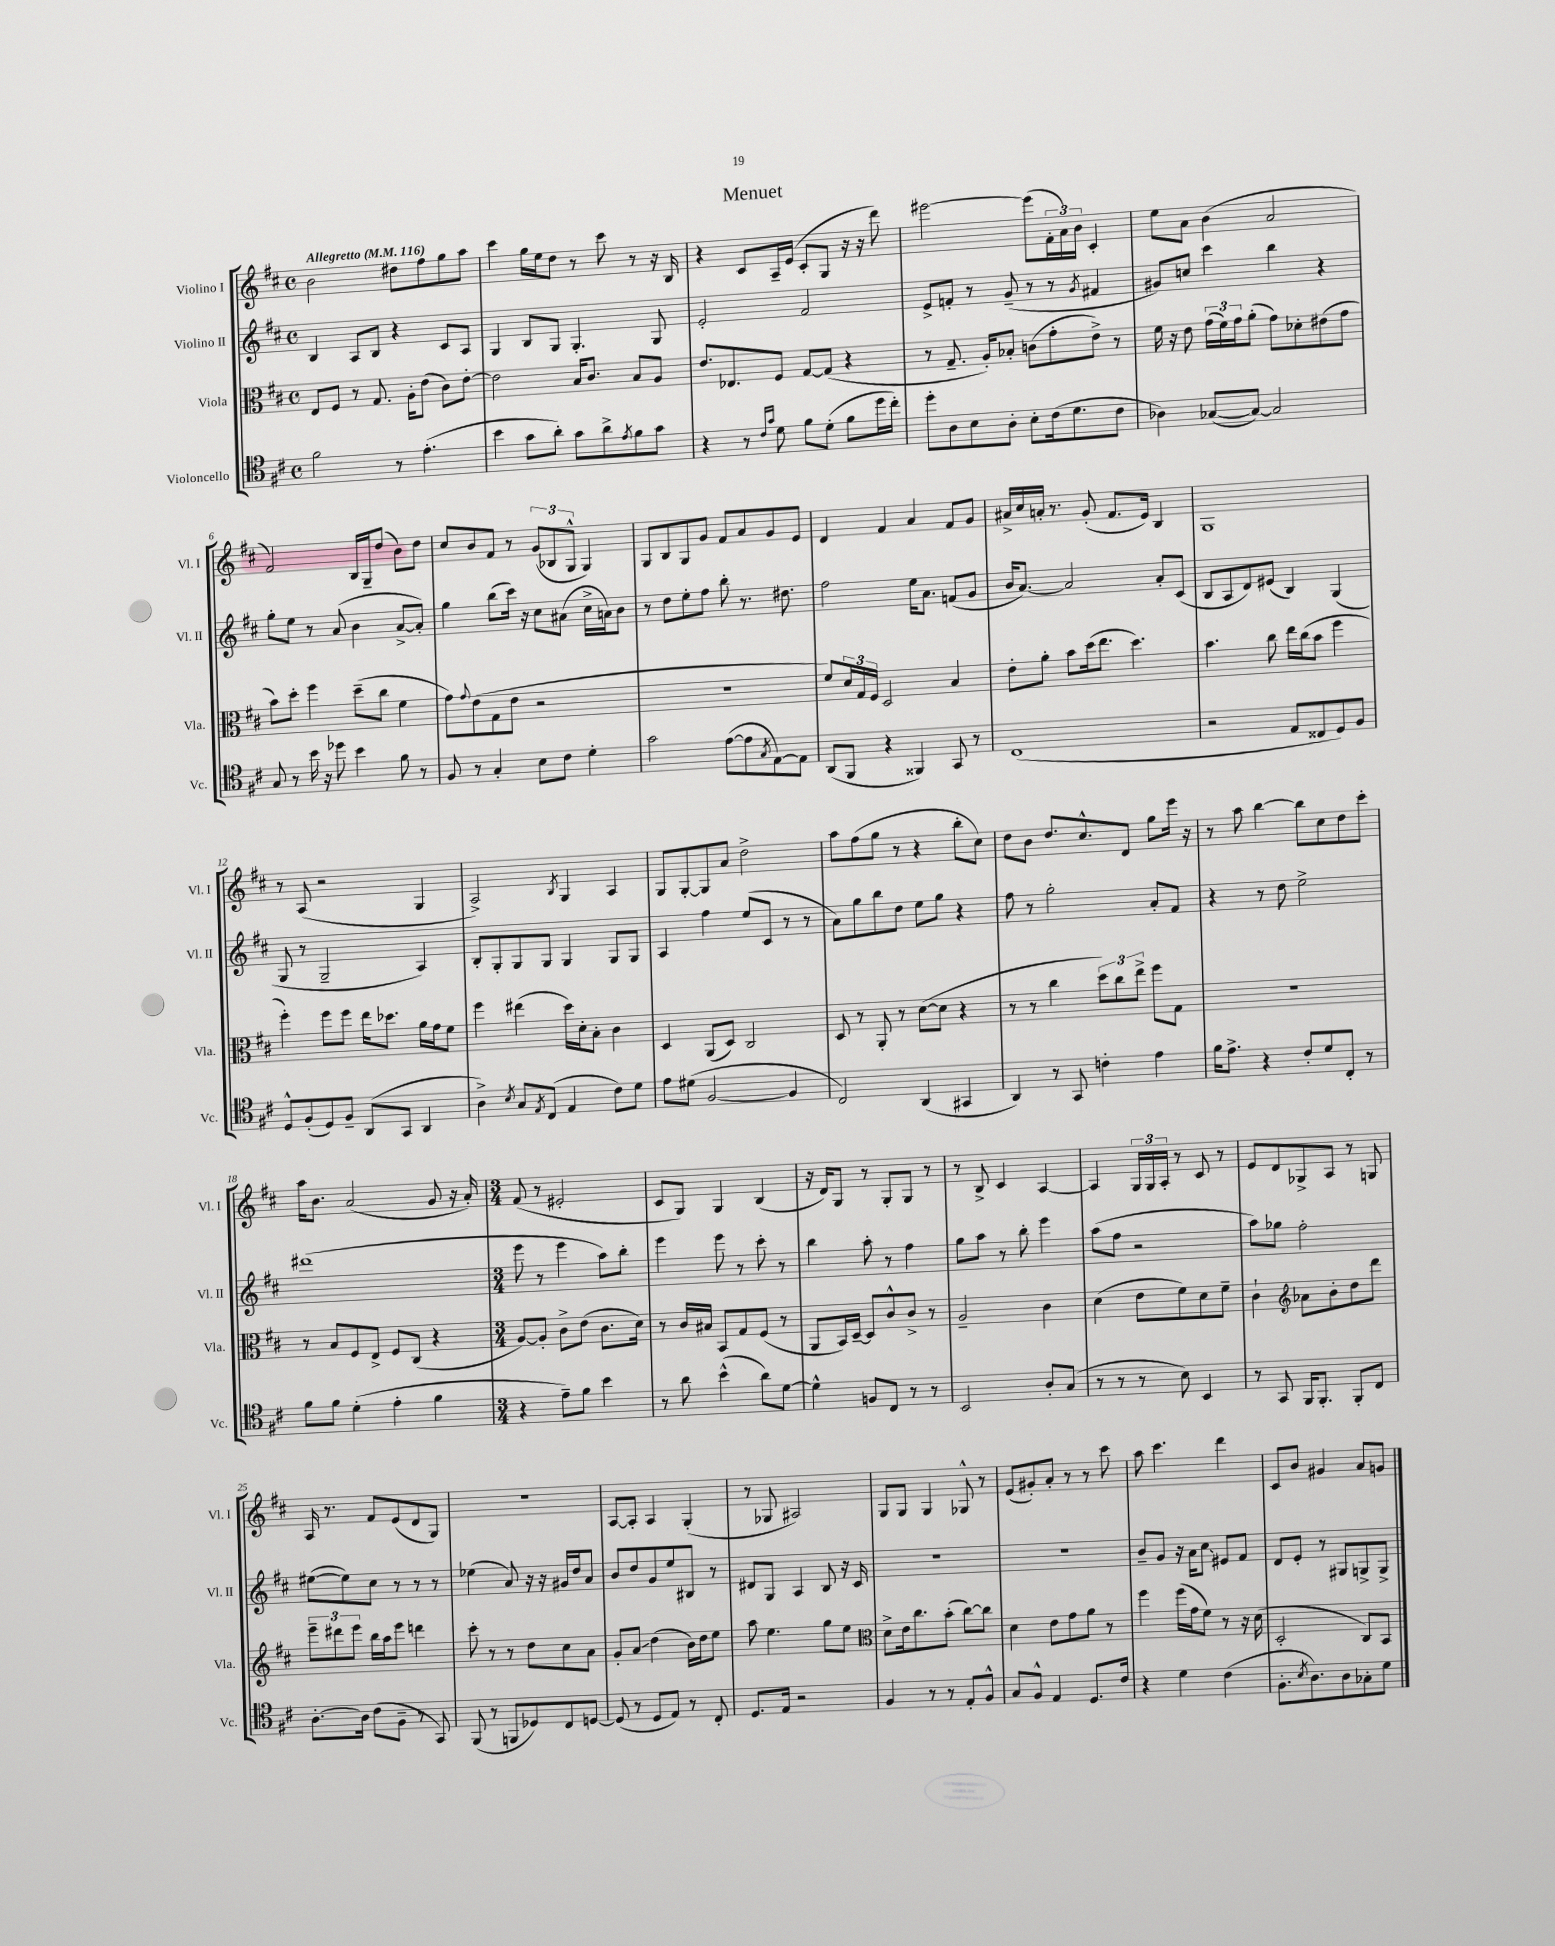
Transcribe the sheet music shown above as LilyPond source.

\header { title = "Menuet" }
<<
\new StaffGroup <<
\new Staff = "s0" \with { instrumentName = "Violino I" shortInstrumentName = "Vl. I" } {
    \clef treble \key d \major \defaultTimeSignature \time 4/4 \tempo "Allegretto" 4 = 116
    b'2 dis''8 fis''8 g''8 a''8 |
    cis'''4 g''16 e''16 d''8 r8 cis'''8 r8 r16 b16 |
    r4 cis'8 a16-- e'16( cis'8-. g8 r16 r16 d'''8) |
    eis'''2~ eis'''8( \tuplet 3/2 { fis'16-. a'16) b'16 } cis'4-. |
    e''8 a'8 b'4( a'2 |
    fis'2) b16 g16-- d''8( b'8) d''8 |
    cis''8 b'8 fis'8 r8 \tuplet 3/2 { g'8( bes8 g8-^ } g4) |
    g8 b8 g8 g'8 fis'8 a'8 g'8 e'8 |
    d'4 fis'4 a'4 fis'8 g'8 |
    ais'16-> cis''16 a'16-. r8. g'8-.( fis'8. e'16) b4 |
    g1 |
    r8 a8( r2 g4 |
    a2->) \acciaccatura { b8 } g4 a4 |
    g8 g8~-. g8 a'8 d''2-> |
    a''8 fis''8( g''8 r8 r4 b''8-. cis''8) |
    d''8 b'8 d''8. cis''8.-^ d'8 g''8 e'''16 r16 |
    r8 a''8 b''4~ b''8 cis''8 d''8 cis'''8-. |
    a''16 b'8. a'2( g'8 r16 a'16-.) |
    \numericTimeSignature \time 3/4 fis'8( r8 eis'2-. |
    cis'8 g8) g4 b4( |
    r16 d'16) g8 r8 g8-. g8 r8 |
    r8 b8-> cis'4 a4~ |
    a4 \tuplet 3/2 { g16 g16 a16-. } r8 cis'8 r8 |
    e'8 d'8 ges8-> a8 r8 g8 |
    a16 r8. fis'8 e'8( d'8 g8) |
    R2. |
    a8~ a8-. a4 g4-.( |
    r8 ges8 ais2) |
    g8 g8 g4 ges8-^ r8 |
    e'8( gis'8-.) a'8-. r8 r8 cis'''8 |
    a''8 cis'''4. d'''4 |
    cis'8 b'8 gis'4 a'8 g'8 \bar "|." |
}
\new Staff = "s1" \with { instrumentName = "Violino II" shortInstrumentName = "Vl. II" } {
    \clef treble \key d \major \defaultTimeSignature \time 4/4
    b4 a8 b8 r4 cis'8 a8 |
    g4 b8 g8 g4.-. g8 |
    e'2-. fis'2 |
    e'8-> f'8-. r8 g'8--( r8 r8 \acciaccatura { g'8 } fis'4 |
    gis'8) c''8 cis'''4 b''4 r4 |
    g''8-. e''8 r8 a'8( b'4 a'8~-> a'8-.) |
    g''4 b''8( cis'''16) r16 cis''8 ais'8( cis''16-> a'16) b'8 |
    r8 d''8 e''8-. fis''8 b''8-. r8. dis''8. |
    fis''2 e''16 a'8. f'8( g'8 |
    b'16 a'8.~) a'2 a'8-. cis'8( |
    b8 a8 d'8) eis'8( b4) g4( |
    g8 r8 g2-- a4) |
    b8-. g8-. g8 g8 g4 g8 g8 |
    a4 fis''4 e''8( cis'8 r8 r8 |
    a'8) g''8 b''8 d''8 e''8 g''8 r4 |
    fis''8 r8 g''2-. a'8-. fis'8 |
    r4 r8 d''8 e''2-> |
    dis'''1( |
    \numericTimeSignature \time 3/4 e'''8 r8 e'''4 a''8) b''8-. |
    e'''4 e'''8 r8 cis'''8-. r8 |
    b''4 a''8-. r8 fis''4 |
    g''8 a''8 r8 b''8-. e'''4 |
    a''8( fis''8 r2 |
    a''8) ges''8 fis''2-. |
    eis''8~( eis''8) cis''8 r8 r8 r8 |
    ees''4( a'8) r16 r16 gis'16 d''16 a'8 |
    b'8 d''8 g'8 e''8 bis8 r8 |
    dis'8 g8 a4 b8 r16 cis'16 |
    R2. |
    R2. |
    b'8-- g'8 r16 a'16 cis''8\glissando eis'8 fis'8 |
    d'8 e'8-. r8 gis8 g8-> g8-> \bar "|." |
}
\new Staff = "s2" \with { instrumentName = "Viola" shortInstrumentName = "Vla." } {
    \clef alto \key d \major \defaultTimeSignature \time 4/4
    e8 fis8 r8 g8. a16-. e'8( cis'8) e'8~-. |
    e'2 b16 cis'8. b8 a8 |
    e'8. ees8. fis8 g8~ g8( r4 |
    r8 g8.-- a16-.) bes8-. c'8( g'8-. e'8->) r8 |
    fis'16 r16 e'8 \tuplet 3/2 { g'16( fis'16) g'16 } a'8-.( g'8) des'8-. eis'8( g'8 |
    b'8) d''8-. fis''4 d''8--( cis''8 fis'4 |
    g'8) \appoggiatura { g'8 } e'8( g8 e'8 r2 |
    R1 |
    fis'8) \tuplet 3/2 { d'16 g16 fis16 } d2 b4 |
    e'8-. a'8-. b'8 d''16( e''8. d''4.) |
    b'4. cis''8 e''16 cis''16( b'8 fis''4 |
    fis''4-.) fis''8 fis''8 e''16 des''8. a'16 g'16 fis'8 |
    fis''4 eis''4( d''16) d'16-. b8-. cis'4 |
    d4 a,8( d8) cis2 |
    d8 r8 a,8-. r8 d'8~( d'8 r4 |
    r8 r8 cis''4 \tuplet 3/2 { d''8) cis''8 e''8-> } fis''8 g8 |
    R1 |
    r8 b8 fis8 e8-> fis8 cis8( r4 |
    \numericTimeSignature \time 3/4 a8~) a8-. cis'8-> e'8( cis'8. d'16) |
    r8 cis'16 bis16 b,8 g8 fis8( r8 |
    a,8 b,16) d16~-- d8 cis'8-^ cis'8-> r8 |
    a2-- cis'4 |
    d'4( e'8 fis'8) d'8 fis'8-- |
    cis'4-! \clef treble aes'8 b'8-. d''8 d'''8 |
    \tuplet 3/2 { e'''8-- dis'''8 e'''8 } b''16 a''16 e'''8 d'''4 |
    cis'''8-. r8 r8 d''8 cis''8 a'8 |
    g'8-. a'8\glissando d''4( b'16) d''16 e''8 |
    a''8 e''4. g''8 e''8 |
    \clef alto d'8-> e'16 cis''8. b'8-.( cis''8~) cis''8 |
    d'4 e'8 g'8 a'8 r8 |
    fis''4 fis''16( g'16 fis'8) r8 r16 d'16( |
    d2-. cis8) b,8 \bar "|." |
}
\new Staff = "s3" \with { instrumentName = "Violoncello" shortInstrumentName = "Vc." } {
    \clef tenor \key d \major \defaultTimeSignature \time 4/4
    fis'2 r8 e'4.-.( |
    b'4 g'8 a'8-.) g'8 a'8-> \acciaccatura { e'8 } fis'8 g'8 |
    r4 r8 \grace { cis'16 g'16 } d'8 fis'8 d'8-.( fis'8 d''16 cis''16-.) |
    d''8-. a8 b8 a8-. b8-. cis'16( d'8. cis'8 |
    aes4) ges8~( ges8~) ges2 |
    g8 r8 b'16 r16 des''8 b'4 fis'8 r8 |
    fis8 r8 g4-. b8 cis'8 d'4-. |
    g'2 e'8~( e'8 \acciaccatura { g8 } e8~) e8 |
    a,8( fis,8 r4 fisis,4) g,8 r8 |
    cis1( |
    r2 e8 cisis8 d8) fis8 |
    d8-^ fis8-.( d8) fis8-- a,8( g,8 a,4 |
    a4->) \acciaccatura { b8 } g8 \acciaccatura { e8 } cis8( e4 cis'8) d'8 |
    e'8 dis'8( fis2~ fis4 |
    cis2) a,4( gis,4 |
    a,4) r8 g,8 c'4-. e'4 |
    fis'16 e'8.-> r4 cis'8-. d'8 cis8-. r8 |
    fis'8 fis'8 d'4-.( e'4-. fis'4 |
    \numericTimeSignature \time 3/4 r4 e'8--) fis'8 b'4 |
    r8 a'8 b'4-^( a'8) d'8~ |
    d'4-^ f8 cis8 r8 r8 |
    b,2 a8-. g8( |
    r8 r8 r8 b8) b,4 |
    r8 g,8 fis,16 fis,8.-. fis,8-. cis8 |
    a8.~-. a16 cis'8( fis8-- r8 g,8) |
    fis,8( r8 f,8 des8) cis8 d8~ |
    d8( r8 d8 e8) r8 cis8-. |
    d8. e16 r2 |
    fis4 r8 r8 e8-. fis8-^ |
    g8 fis8-^ e4 d8. cis'16 |
    r4 d'4 cis'4( |
    fis8.-. \acciaccatura { b8 } a8.) a8 ges8-. d'8 \bar "|." |
}
>>
>>
